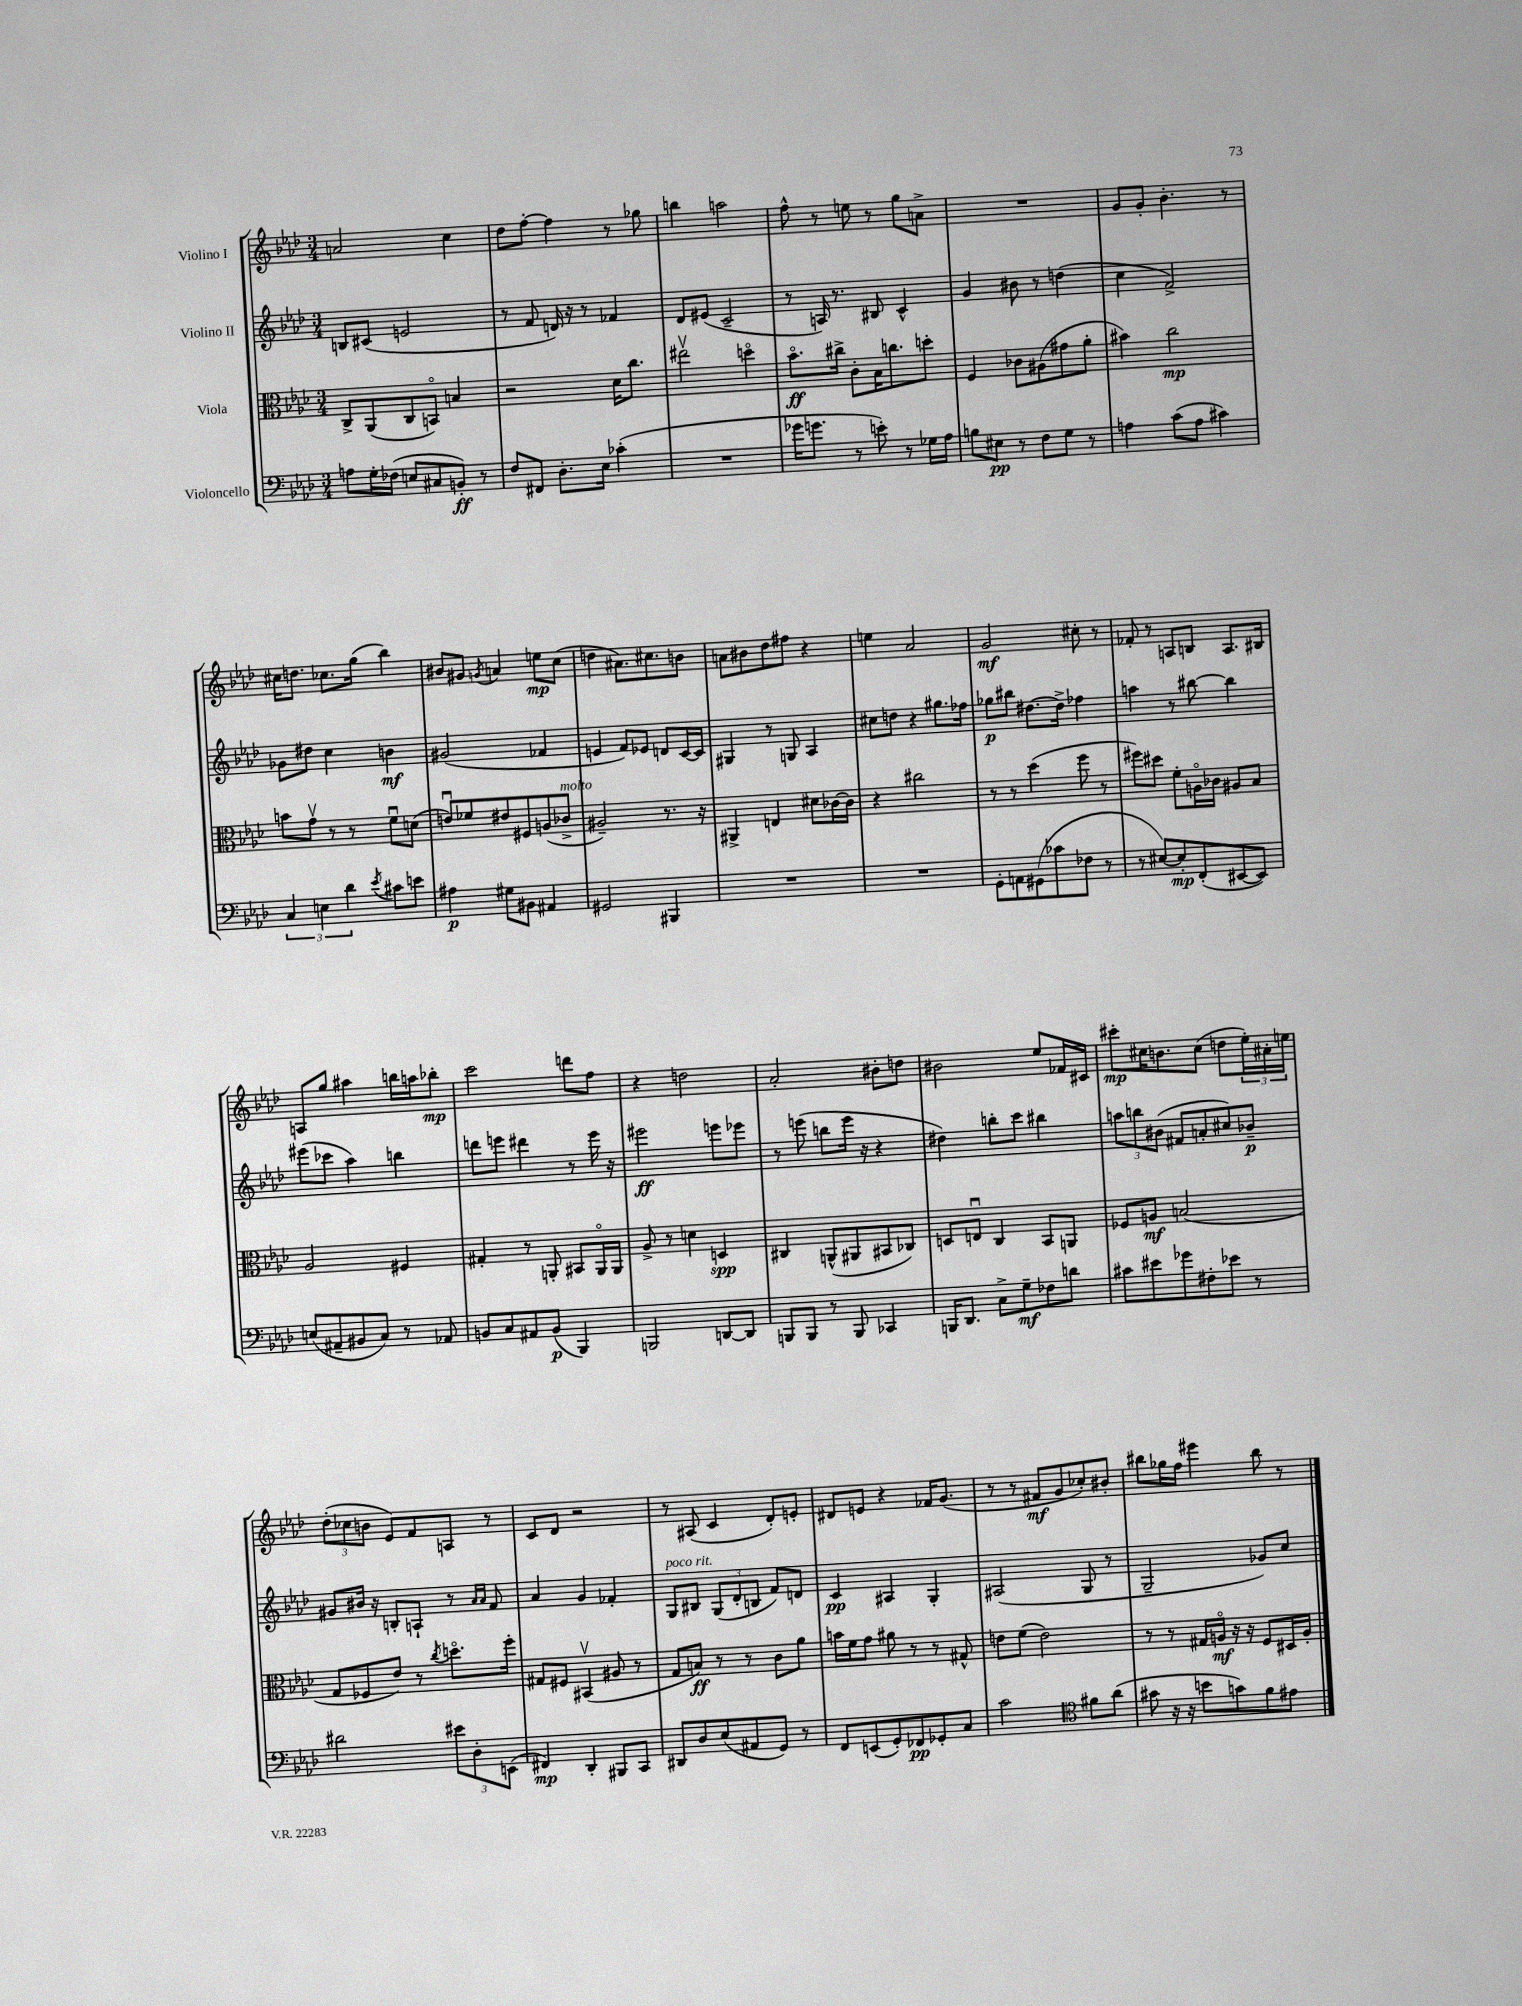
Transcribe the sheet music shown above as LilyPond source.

<<
\new StaffGroup <<
\new Staff = "s0" \with { instrumentName = "Violino I" } {
    \clef treble \key aes \major \numericTimeSignature \time 3/4
    a'2 c''4 |
    des''8 f''8~-. f''4 r8 ges''8 |
    b''4 a''2 |
    f''8-^ r8 e''8 r8 g''8 a'8-> |
    R2. |
    g'8 g'8-. bes'4.-. r8 |
    cis''16 d''8. ces''8. g''16( bes''4) |
    bis'8 gis'8 \acciaccatura { g'8 } a'4 e''8\mp c''8( |
    d''4 ais'8.) cis''8. b'8 |
    a'8 bis'8 des''8 fis''8 r4 |
    e''4 aes'2 |
    g'2\mf cis''8-. r8 |
    fes'8-. r8 a8 b8 a8. bis16 |
    a8 g''8 ais''4 b''16 a''16 bes''8-.\mp |
    c'''2 d'''8 f''8 |
    r4 d''2 |
    aes'2-. bis'8-. d''8 |
    bis'2 ees''8 fes'16 cis'16 |
    cis'''8-.\mp cis''16 b'8. cis''8( d''8 \tuplet 3/2 { ees''16-.) ais'16-. e''16 } |
    \tuplet 3/2 { des''8-.( ces''8 b'8 } ees'8) f'8 a8 r8 |
    c'8 des'8 r2 |
    r8 ais8( c'4 des'8-.) e'8-. |
    dis'8 e'8 r4 fes'16 g'8.( |
    r8 r8 fis'8\mf g'8 ces''8-.) bis'8-. |
    bis''8 ges''16 f''16 eis'''4 bis''8 r8 \bar "|." |
}
\new Staff = "s1" \with { instrumentName = "Violino II" } {
    \clef treble \key aes \major \numericTimeSignature \time 3/4
    b8 cis'8( e'2 |
    r8 f'8 d'16) r16 r8 fes'4 |
    des'8 eis'8( c'2-- |
    r8 a16) r8. bis8 c'4-^ |
    g'4 bis'8 r8 d''4( |
    c''4 f'2->) |
    ges'8 dis''8 c''4 b'4\mf |
    gis'2( fes'4 |
    e'4 f'8) ees'8 d'8 c'16~ c'16 |
    gis4 r8 g8 aes4 |
    cis''8 d''8 r4 gis''8. fes''16 |
    ges''8\p bis''8 dis''8.~ dis''16-> fes''4 |
    a''4 r8 bis''8~ bis''4 |
    eis'''8( ces'''8 aes''4) b''4 |
    d'''8 e'''8 dis'''4 r8 e'''16 r16 |
    eis'''2\ff e'''8 ees'''8 |
    r8 e'''8( b''8 e'''16 r16 r4 |
    dis''4) b''8-. c'''8 bis''4 |
    \tuplet 3/2 { a''8 b''8 bis'8( } fis'8 a'8-. cis''8) bes'8--\p |
    gis'8 bis'16 r16 b8-. a8-! r8 \grace { aes'16 aes'16 } f'8 |
    aes'4 g'4 fes'4-. |
    g8^\markup { \italic "poco rit." } bis8 \tuplet 3/2 { g8( des'8-. b8 } f'8) d'8 |
    c'4\pp ais4 g4-. |
    ais2( g8 r8 |
    g2-- ges'8) c''8 \bar "|." |
}
\new Staff = "s2" \with { instrumentName = "Viola" } {
    \clef alto \key aes \major \numericTimeSignature \time 3/4
    c8-> aes,8( c8 b,8\flageolet) b4 |
    r2 des'16 c''8. |
    eis''2\upbow d''4\flageolet |
    bes'8.\flageolet\ff cis''16-> c'8-. bes16 c''8. d''8-. |
    f4 ces'8 ais8( gis'8 aes'8-. |
    bis'4) c''2\mp |
    b'8 g'8\upbow r8 r8 f'8\downbow d'8( |
    e'8\downbow) fes'8 eis'8 fis8 a8( ces'8->^\markup { \italic "molto" } |
    ais2--) r8. r16 |
    ais,4-> e4 dis'8 ces'16~ ces'16 |
    r4 cis''2 |
    r8 r8 des''4( f''8 r8 |
    fis''8) dis''8 f'8-. a16\flageolet ces'16 ais8 bes8 |
    aes2 fis4 |
    gis4-. r8 a,8-. bis,8 a,16\flageolet a,16 |
    aes8-> r8 d'4 d4\spp |
    cis4 a,8-^( ais,8 bis,8 ces8) |
    d8 e8\downbow c4 bes,8 a,8 |
    fes8 a8\mf b2( |
    g8 fes8 ees'8) r8 \acciaccatura { c''8 } d''8.\flageolet f''16-. |
    gis8 fis8 bis,4\upbow( ais8 r8 |
    g8 b8\ff) r8 r8 c'8 aes'8 |
    b'16 f'16 g'8 ais'8 r8 r8 gis8-^ |
    e'8 f'8( e'2) |
    r8 r8 gis16 a16\flageolet\mf r16 r16 f8 dis16 a16-. \bar "|." |
}
\new Staff = "s3" \with { instrumentName = "Violoncello" } {
    \clef bass \key aes \major \numericTimeSignature \time 3/4
    a8 g16-. fes16( e8 cis8 b,8-.\ff) r8 |
    f8 fis,8 des8.-. ees16 ces'4-.( |
    R2. |
    ges'16 g'8. r8 e'8-.) r8 ges16 aes16 |
    b8 eis8\pp r8 f8 g8 r8 |
    a4 c'8( a8 cis'4) |
    \tuplet 3/2 { c4 e4 des'4 } \acciaccatura { ees'8 } cis'8 e'8 |
    ais4\p gis8 bis,8 ais,4 |
    gis,2 bis,,4 |
    R2. |
    R2. |
    g,8-. a,8 gis,8( ces'8 fes8 r8 |
    r8 eis8~) eis8-.\mp f,8-.( eis,8~ eis,8) |
    e8( ais,8-- bis,8 c8) r8 aes,8 |
    b,8 c8 ais,8 b,8\p( bes,,4) |
    b,,2 d,8~ d,8 |
    b,,8 b,,8 r8 b,,8 ces,4 |
    b,,16 des,8. c8-> g8--\mf fes8 d'8 |
    cis'8 eis'8 ges'8 fis8-. ees'8 r8 |
    dis'2 \tuplet 3/2 { eis'8 des8-. e,8( } |
    fis,4\mp) des,4-. bis,,8 c,8 |
    dis,8 des8 ees8( ais,8 g,8) r8 |
    f,8 e,8( g,8-.) fes,8\pp ges,8-. c8 |
    c'2 \clef tenor fis'8 aes'8( |
    gis'8 r16 r16 b'8 g'8) f'8 eis'8 \bar "|." |
}
>>
>>
\layout { \context { \Score \remove "Bar_number_engraver" } }
